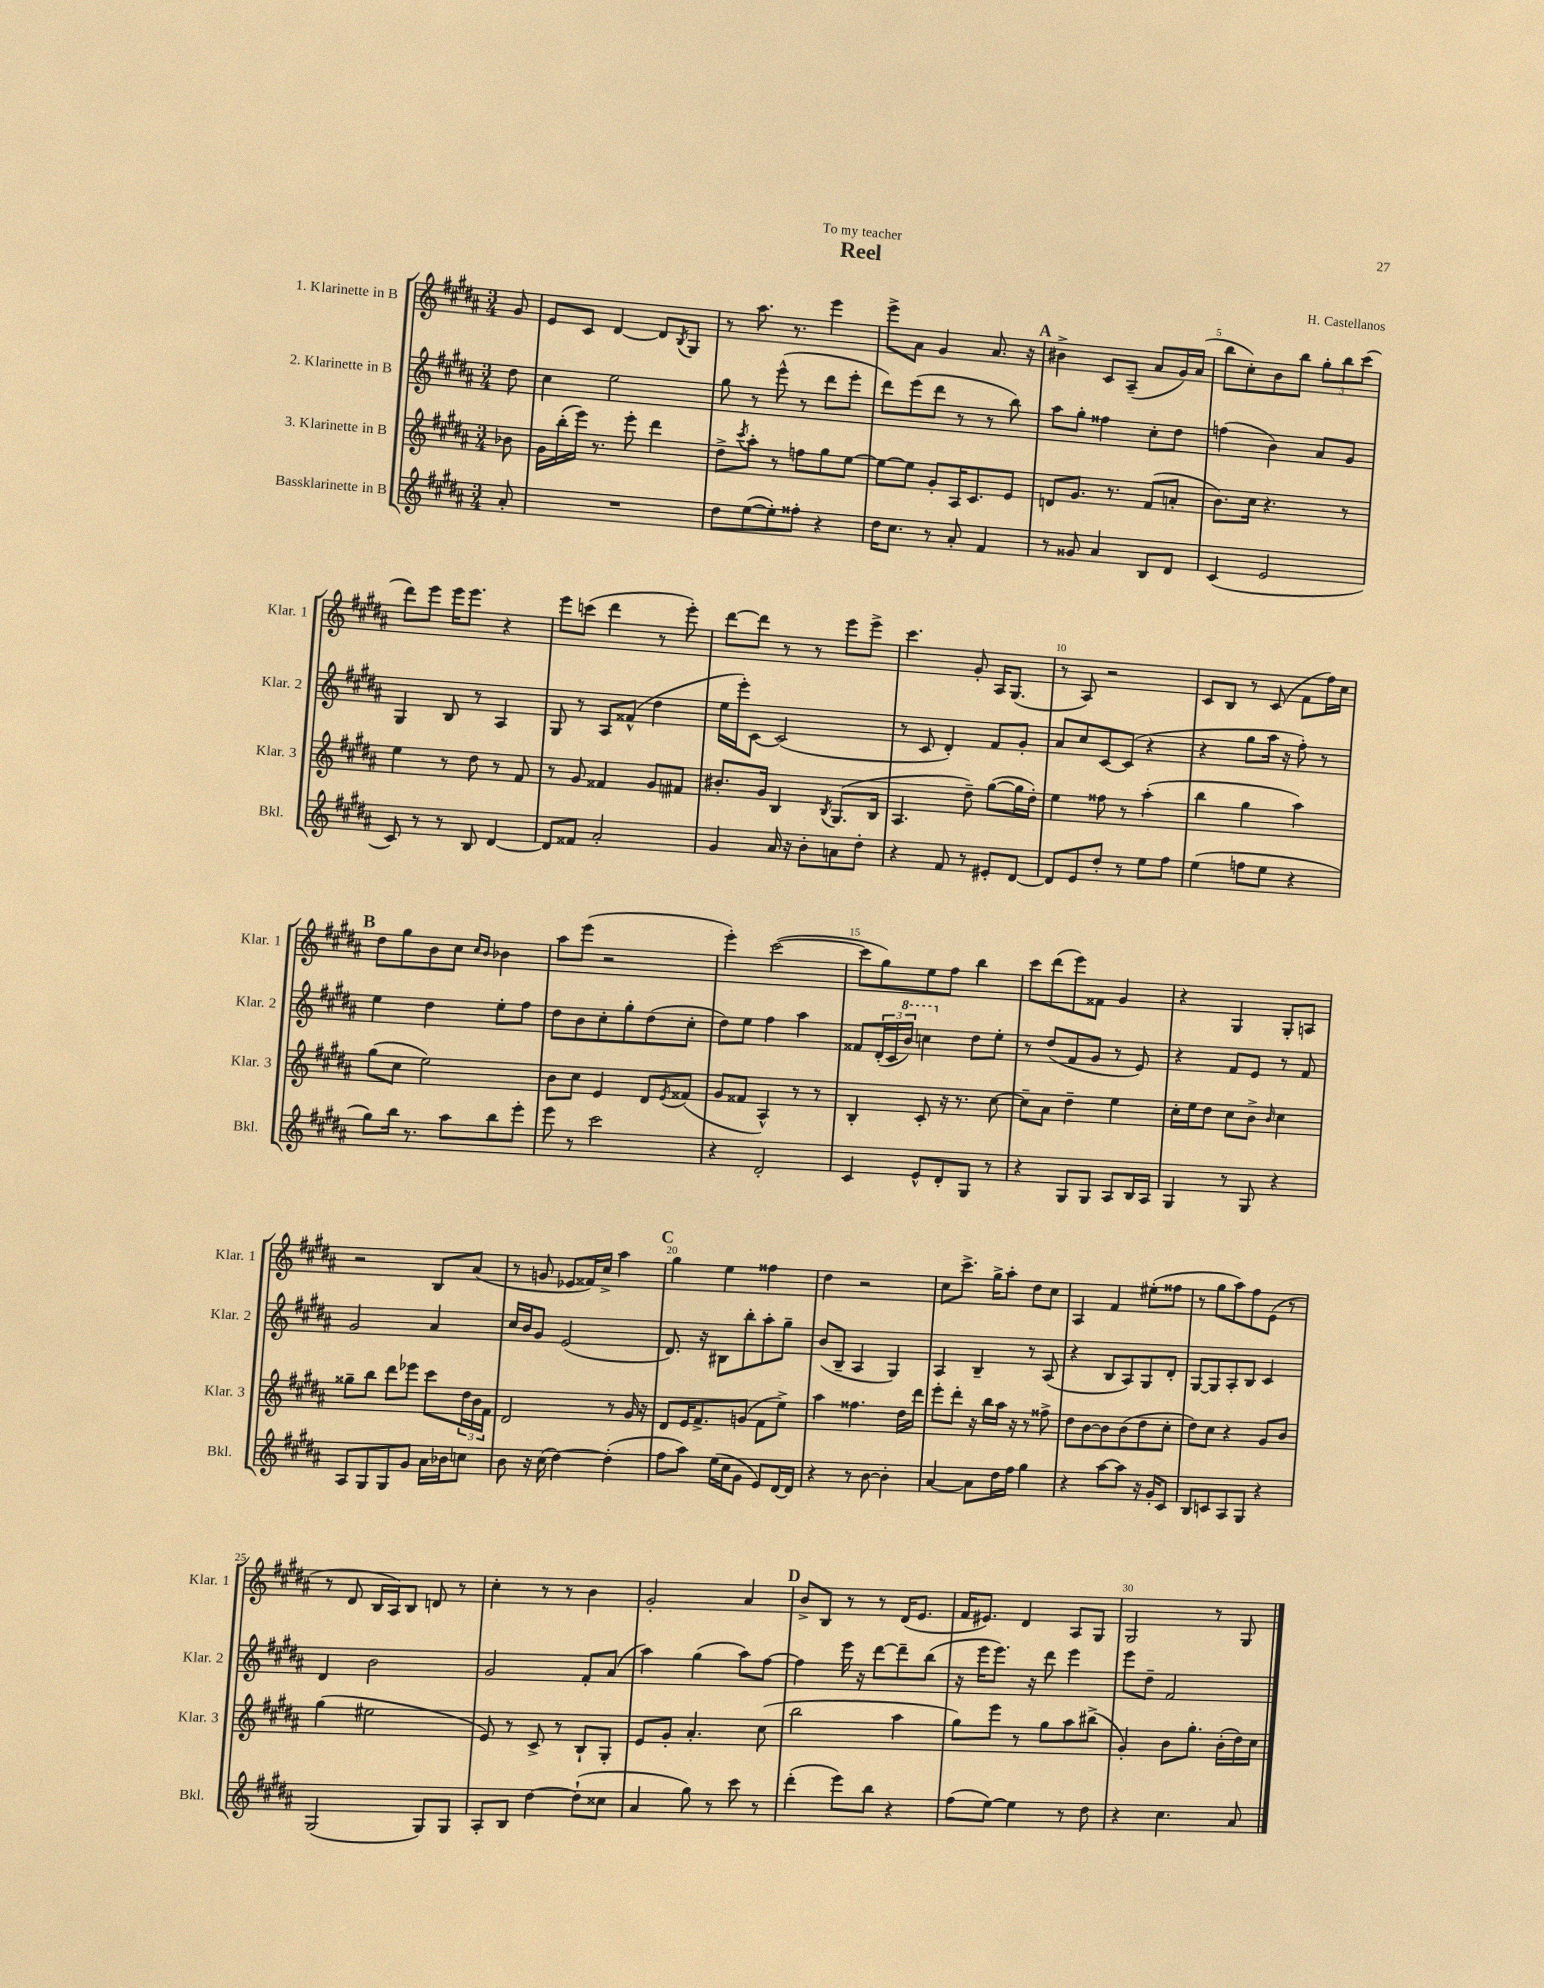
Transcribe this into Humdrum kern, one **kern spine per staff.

**kern	**kern	**kern	**kern
*staff4	*staff3	*staff2	*staff1
*clefG2	*clefG2	*clefG2	*clefG2
*k[f#c#g#d#a#]	*k[f#c#g#d#a#]	*k[f#c#g#d#a#]	*k[f#c#g#d#a#]
*M3/4	*M3/4	*M3/4	*M3/4
8a#'	8b-	8dd#	8g#
=	=	=	=
2.r	16g#	4cc#	8e
.	(16bb'	.	.
.	16eee)	.	8c#
.	8.r	.	.
.	.	2ee	[4d#
.	8eee'	.	.
.	4ddd#	.	8d#]
.	.	.	8qB
.	.	.	8G#
=	=	=	=
8dd#	8dd#^	8gg#	8r
.	8qccc#	.	.
([8ee	8aa#'	8r	8.aa#
8ee'])	8r	(8eee^^	.
.	.	.	8.r
8ff##'	8ff	8r	.
4r	8gg#	8ddd#	4eee
.	[8ee	8eee'	.
=	=	=	=
16dd#	8ee_	8ddd#)	8eee^
8.cc#	.	.	.
.	8ee]	(8eee	8a#
8r	8g#'	8ddd#	4g#
8a#'	16A#	8r	.
.	8.c#	.	.
4f#	.	8r	8.a#
.	8e	8bb)	.
.	.	.	16r
=	=	=	=
8r	8d	8aa#	4b#^
8g##	8.g#	8gg#'	.
4a#	.	4ff##	8c#
.	8.r	.	.
.	.	.	(8A#~
8B	(8f#	8cc#'	8a#
8d#	8a'	8dd#	16g#)
.	.	.	(16a#
=	=	=	=
(4c#	8.b)	(4ff	8bb
.	.	.	8cc#')
.	16cc#	.	.
2e	4.r	4b)	8b
.	.	.	8bb
.	.	8a#	12gg#'
.	.	.	12bb
.	8r	8g#	.
.	.	.	(12ccc#
=	=	=	=
8c#)	4ee	4G#	8ddd#)
8r	.	.	8eee
8r	8r	8B	16eee
.	.	.	8.eee
8B	8dd#	8r	.
[4d#	8r	4A#	4r
.	8f#	.	.
=	=	=	=
8d#]	8r	8G#	8eee
8f##	8g#	8r	(8ccc
2a#'	4f##	8A#	4ddd#
.	.	(8f##^^	.
.	8g#	4dd#	8r
.	8f#	.	8eee')
=	=	=	=
4g#	8.b#'	16ee	[8ddd#
.	.	16eee')	.
.	.	[8c#	8ddd#]
.	16g#	.	.
16a#	4B	(2c#]	8r
16r	.	.	.
8b'	.	.	8r
.	8qB	.	.
8a	(8.G#	.	8eee
8dd#'	.	.	8eee^
.	16B	.	.
=	=	=	=
4r	4.A#	8r	4.ccc#
.	.	8c#	.
8f#	.	4d#')	.
8r	8dd#~)	.	8g#'
8e#'	([8gg#	8f#	16A#
.	.	.	(8.G#
[8d#	16gg#]	8g#'	.
.	16dd#')	.	.
=	=	=	=
8d#]	4ee	8a#	8r
8e	.	8cc#	8A#)
8dd#'	8ff##	[8c#	2r
8r	8r	(8c#]	.
8ee	(4aa#'	4r	.
8ff#	.	.	.
=	=	=	=
(4ee	4bb	4r	8c#
.	.	.	8B
8ff	4gg#	8gg#	8r
8ee	.	16aa#	(8c#
.	.	16r	.
4r	4aa#)	8ff#')	8f#
.	.	8r	16ff#)
.	.	.	16cc#
=	=	=	=
8gg#)	(8gg#	4ee	8dd#
16bb	8cc#	.	8gg#
8.r	.	.	.
.	2ee)	4dd#	8b
8aa#	.	.	8cc#
.	.	.	16qqcc#
.	.	.	16qqb
8bb	.	8ee'	4b-
8eee'	.	8ff#	.
=	=	=	=
8eee	8b	8dd#	8aa#
8r	8cc#	8b	(8eee
2ccc#	4e	8cc#'	2r
.	.	8gg#'	.
.	8d#	(8dd#	.
.	8qe	.	.
.	(8f##	8cc#'	.
=	=	=	=
4r	8g#	8dd#)	4eee')
.	8f##	8ee	.
2d#'	4A#^^)	4ff#	([2ccc#
.	8r	4aa#	.
.	8r	.	.
=	=	=	=
4c#	4B'	8f##	8ccc#]
.	.	(24d#'	8gg#)
.	.	24c#	.
.	.	24bb)	.
8e^^	8c#'	4ccc	8ee
8d#'	16r	.	8ff#
.	8.r	.	.
8G#	.	8dd#	4bb
8r	[8cc#	8ee'	.
=	=	=	=
4r	8cc#~]	8r	8ccc#
.	8a#	(8dd#	(8ddd#
8G#	4dd#~	8f#	8eee)
8G#	.	8g#	8f##
8A#	4ee	8r	4g#
16B	.	8e)	.
16A#	.	.	.
=	=	=	=
4G#	16cc#'	4r	4r
.	16ee	.	.
.	8dd#	.	.
8r	8cc#	8f#	4G#
8G#	8b^	8e	.
.	16qqb	.	.
4r	4cc#	8r	8G#'
.	.	8f#	8A
=	=	=	=
8A#	8gg##~	2g#	2r
8G#	8bb	.	.
8G#	8ddd#	.	.
8g#	8eee-	.	.
16a#	8ccc#	4a#	8B
16b-	.	.	.
8cc	24dd#	.	(8a#
.	24b	.	.
.	24f#	.	.
=	=	=	=
8b	2d#	16cc#	8r
.	.	16b	.
16r	.	8g#	8g
(16cc#	.	.	.
[4dd#)	.	(2e	8e-
.	.	.	16f##)
.	.	.	16cc#^
(4dd#']	8r	.	4aa#
.	16g#	.	.
.	16r	.	.
=	=	=	=
8ff#	8d#	8.d#)	4gg#
8aa#)	16e	.	.
.	8.f#^	16r	.
(16ee	.	8B#	4ee
16cc#	.	.	.
8g#	(8g	8bb'	.
8e)	8f#	8aa#'	4ff##
[16d#	8ee^)	8gg#~	.
16d#]	.	.	.
=	=	=	=
4r	4aa#	(8b	4dd#
.	.	8B~	.
8r	4.ff##	4A#	2r
[8b	.	.	.
4b']	.	4G#)	.
.	16dd#	.	.
.	16ddd#	.	.
=	=	=	=
[4a#	8eee'	4A#	8cc#
.	8ddd#'	.	8.ccc#^
8a#]	16r	4B~	.
.	16bb	.	16gg#^
16dd#	16aa#	.	8aa#'
16ff#	16r	.	.
4gg#	8r	8r	8dd#
.	8ff##^	(8A#	8cc#
=	=	=	=
4r	8dd#	4r	4A#
.	[8b	.	.
[8aa#	8b]	8B	4f#
8aa#]	(8b	8A#)	.
16r	8dd#	8G#	(8ee#'
16g#'	.	.	.
8c#	8cc#'	8d#'	8ff##
=	=	=	=
8B	8dd#)	[8G#	8r
8c	8cc#	8G#]	8gg#
8A#	4r	8A#'	8aa#)
8G#	.	8B	8ff#
4r	8g#	4c#	(8e
.	8b	.	8r
=	=	=	=
(2G#	(4gg#	4d#	8r
.	.	.	8d#
.	2ee#	2b	16B
.	.	.	16A#)
.	.	.	8B
8G#)	.	.	8d
8G#	.	.	8r
=	=	=	=
8A#'	8e)	2g#	4cc#'
8B	8r	.	.
[4dd#	8c#^	.	8r
.	8r	.	8r
(8dd#`]	8B`	8f#'	4b
8cc##	8G#'	(8a#	.
=	=	=	=
4a#	8e	4aa#)	2g#'
.	8g#'	.	.
8gg#)	4.a#'	(4gg#	.
8r	.	.	.
8ccc#	.	8aa#)	4a#
8r	(8cc#	[8ff#	.
=	=	=	=
(4ddd#'	2bb	4ff#]	8b^
.	.	.	8B
8eee)	.	16eee	8r
.	.	16r	.
8bb	.	[8ddd#	8r
4r	4aa#	8ddd#~]	(16d#
.	.	.	8.e
.	.	(8bb	.
=	=	=	=
(8ff#	8gg#)	16r	16f#
.	.	16eee	8.e#)
[8ee)	8eee	8.eee)	.
4ee]	8r	.	4d#
.	.	16r	.
.	8gg#	8ddd#	.
8r	8aa#	4eee	8A#
8dd#	(8bb#^	.	8G#
=	=	=	=
4r	4g#')	8eee	2G#
.	.	8dd#~	.
4.cc#	8b	2f#	.
.	8.gg#'	.	.
.	.	.	8r
.	(16b'	.	.
8a#	16dd#)	.	8G#
.	16cc#	.	.
==	==	==	==
*-	*-	*-	*-
